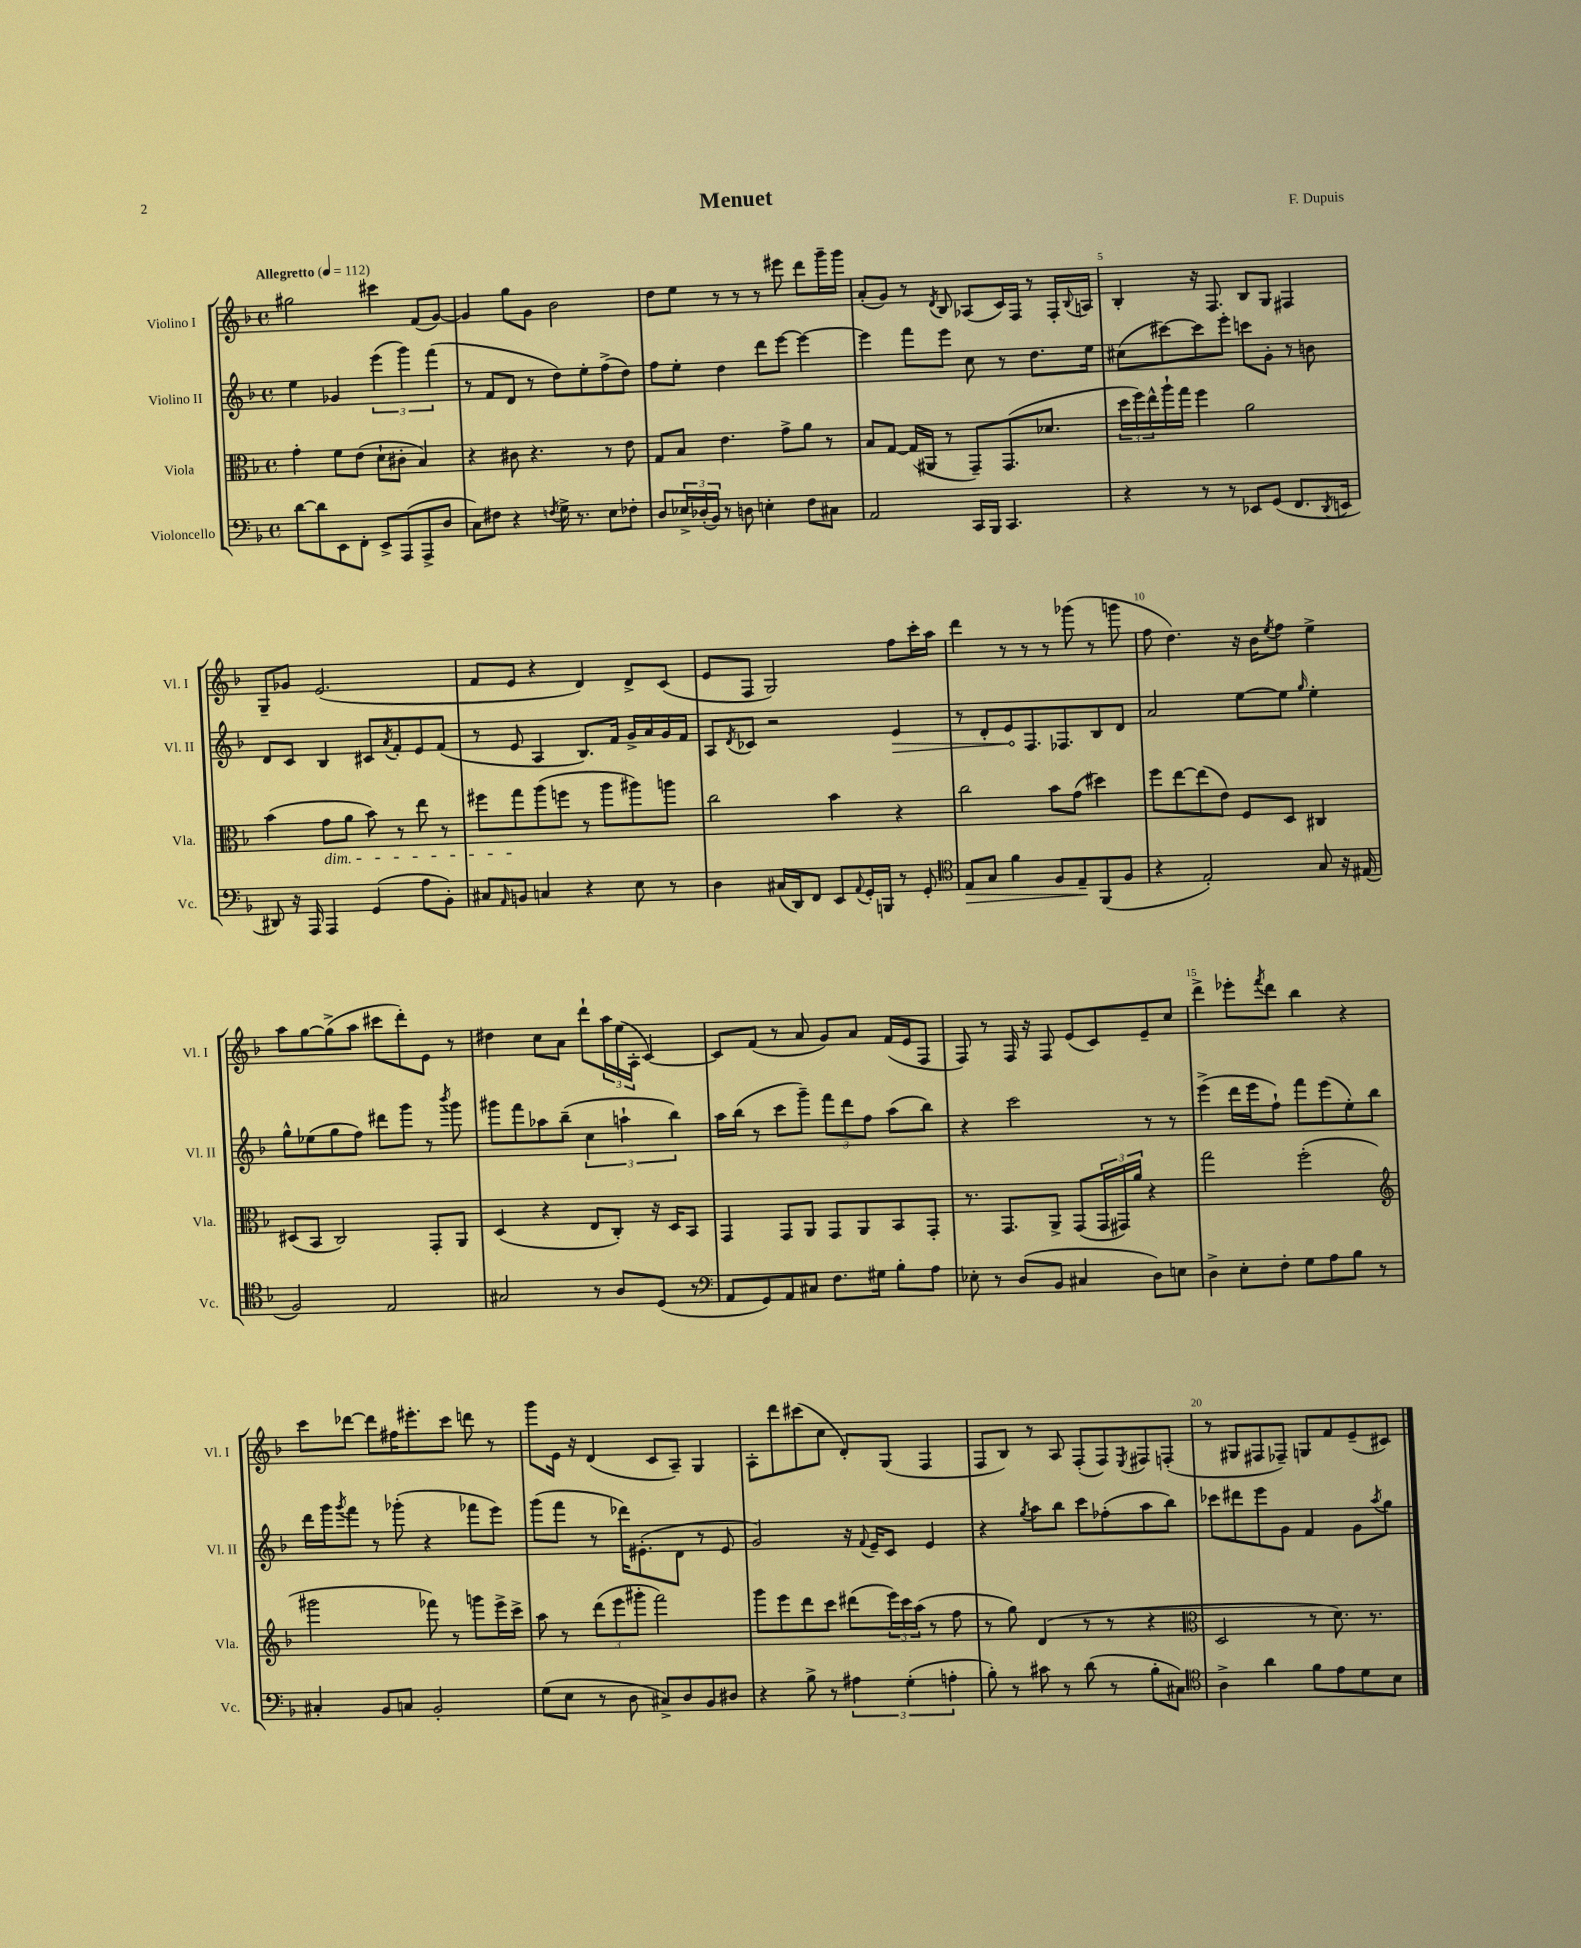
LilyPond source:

\header { title = "Menuet" composer = "F. Dupuis" }
<<
\new StaffGroup <<
\new Staff = "s0" \with { instrumentName = "Violino I" shortInstrumentName = "Vl. I" } {
    \clef treble \key f \major \defaultTimeSignature \time 4/4 \tempo "Allegretto" 4 = 112
    gis''2 cis'''4 f'8( g'8~) |
    g'4 g''8 g'8 bes'2 |
    d''8 e''8 r8 r8 r8 eis'''8 d'''8 g'''16-- g'''16 |
    a'8-.( g'8) r8 \acciaccatura { d'8 } bes8 aes8( c'16) f16 r8 f16-. \appoggiatura { bes8 } a16 |
    bes4-. r16 f8. bes8 g8 fis4 |
    g8-- ges'8 e'2.( |
    f'8 e'8 r4 d'4) d'8-> c'8( |
    e'8 f8 g2) f''8 c'''16-. a''16 |
    d'''4 r8 r8 r8 ges'''8( r8 g'''8 |
    f''8 d''4.) r16 bes'16 \acciaccatura { e''8 } f''8 e''4-> |
    a''8 g''8~ g''8->( a''8 cis'''8 d'''8-.) e'8 r8 |
    dis''4 c''8 a'8 d'''8-! \tuplet 3/2 { a''16 e''16( a16-. } c'4~) |
    c'8 f'8( r8 a'8 g'8) a'8 f'16( e'16 f8 |
    f8) r8 f16 r16 f8 e'8( c'8) e'8-- c''8 |
    d'''4-> ees'''8-. \acciaccatura { f'''8 } d'''8 bes''4 r4 |
    c'''8 des'''8~ des'''8 fis''16 eis'''8.-. c'''8 d'''8 r8 |
    g'''8 e'16 r16 d'4( c'8 a8--) g4 |
    a8-. d'''8 cis'''8( c''8 d'8-.) g8( f4 |
    f8 bes8) r8 a8 f8-.( f8) \acciaccatura { e8 } fis8 f8-.( |
    r8 gis8 fis8 fes8--) g8 f'8 e'8--( cis'8) \bar "|." |
}
\new Staff = "s1" \with { instrumentName = "Violino II" shortInstrumentName = "Vl. II" } {
    \clef treble \key f \major \defaultTimeSignature \time 4/4
    e''4 ges'4 \tuplet 3/2 { e'''4( g'''4) f'''4( } |
    r8 f'8 d'8 r8 d''8) e''8-. f''8->( d''8) |
    f''8 e''8-. d''4 d'''8 e'''8~ e'''4~ |
    e'''4 f'''8 e'''8 c''8 r8 d''8. e''16 |
    cis''8( cis'''8~) cis'''8 e'''8-. c'''8 g'8-. r8 b'8 |
    d'8 c'8 bes4 cis'8 \acciaccatura { a'8 } f'8-. e'8 f'8( |
    r8 e'8 a4 bes8.) f'16 g'16-> a'16 g'16 f'16 |
    a8 \acciaccatura { d'8 } ces'8 r2 \once \override Hairpin.circled-tip = ##t e'4\> |
    r8 d'8-. e'8\! f8. fes8. bes8 d'8 |
    a'2 e''8~ e''8 \grace { g''16 } e''4-. |
    g''8-^ ees''8( g''8 f''8) dis'''8 g'''8 r8 \acciaccatura { bes'''8 } g'''8 |
    gis'''8 f'''8 aes''8 bes''8--( \tuplet 3/2 { c''4 a''4-! bes''4) } |
    a''16 bes''16( r8 c'''8 g'''8--) \tuplet 3/2 { f'''8 d'''8 f''8 } a''8( bes''8) |
    r4 c'''2 r8 r8 |
    e'''4->( d'''16 e'''16 f''8-!) f'''8 e'''8( e''8-.) bes''8 |
    d'''16 g'''16 \acciaccatura { g'''8 } f'''8 r8 ges'''8-.( r4 fes'''8 e'''8) |
    g'''8( f'''8 r8 des'''16) eis'8.-.( d'8 r8 eis'8 |
    g'2) r16 \appoggiatura { f'8 } e'16-- c'8 e'4 |
    r4 \acciaccatura { g''8 } a''8 bes''8 c'''8 fes''8-.( a''8 bes''8) |
    ces'''8 dis'''8 e'''8 g'8 f'4 g'8 \acciaccatura { a''8 } g''8 \bar "|." |
}
\new Staff = "s2" \with { instrumentName = "Viola" shortInstrumentName = "Vla." } {
    \clef alto \key f \major \defaultTimeSignature \time 4/4
    g'4-. f'8 e'8( d'8-! cis'8-. bes4) |
    r4 cis'8 r4. r8 e'8 |
    g8 bes8 e'4. g'8-> a'8 r8 |
    bes8 g8~ g16( ais,16 r8 g,8--) g,8.( des'8. |
    \tuplet 3/2 { d''16 f''16) e''16-^ } a''16-! g''16 f''4 a'2 |
    bes'4( g'8\dim a'8 bes'8) r8 e''8 r8 |
    fis''8 g''8\! a''8( f''8 r8 a''8 ais''8) a''8 |
    c''2 bes'4 r4 |
    c''2 bes'8 g'8( dis''4) |
    f''8 e''8~ e''8( e'8) f8 d8 cis4 |
    dis8( bes,8 c2) g,8-. a,8 |
    d4( r4 e8 c8-.) r16 d16 bes,8 |
    g,4 g,8 a,8 g,8 a,8 bes,8 g,8-. |
    r8. g,8. a,8-> g,8( \tuplet 3/2 { g,16 gis,16) a'16 } r4 |
    g''2 f''2-.( |
    \clef treble gis'''2 fes'''8) r8 g'''8 e'''16-> c'''16-> |
    a''8 r8 \tuplet 3/2 { d'''8( e'''8 gis'''8-. } f'''2) |
    g'''8 e'''8 d'''8 c'''8 dis'''8( \tuplet 3/2 { e'''16) c'''16 a''16( } r8 f''8 |
    r8 g''8) d'4( r8 r8 r4 |
    \clef alto d2 r8 d'8.) r8. \bar "|." |
}
\new Staff = "s3" \with { instrumentName = "Violoncello" shortInstrumentName = "Vc." } {
    \clef bass \key f \major \defaultTimeSignature \time 4/4
    d'8~ d'8 e,8 f,8-. e,8-> a,,8( a,,8-> d8 |
    c8) fis8 r4 \acciaccatura { f8 } g16-> r8. e8 fes8-. |
    d8 \tuplet 3/2 { ees16-> des16-.( bes,16) } r8 d8 e4-. f8 cis8 |
    a,2 c,16 bes,,16 c,4. |
    r4 r8 r8 ees,8 g,8( f,8. \acciaccatura { d,8 } e,16 |
    dis,8) r16 a,,16 a,,4 g,4( a8 bes,8-.) |
    cis8 \grace { a,16 } b,8 c4 r4 e8 r8 |
    d4 cis16( d,16) f,8 e,8 \appoggiatura { a,8 } g,16-. b,,16 r8 g,8-. |
    \clef tenor e8\> g8 f'4 f8 e8--\! f,8( f8 |
    r4 e2-.) g8 r16 eis16( |
    f2) e2 |
    gis2 r8 a8 d8( r8 |
    \clef bass a,8 g,8) a,8 cis8 f8. gis16 bes8-. a8 |
    ees8-. r8 d8( bes,8 cis4 d8) e8 |
    d4-> e8-. f8-. g8 a8 bes8 r8 |
    cis4-. bes,8 c8 bes,2-. |
    g8( e8 r8 d8 cis8->) d8 bes,8 dis8 |
    r4 bes8-> r8 \tuplet 3/2 { ais4 g4-.( a4-. } |
    bes8-.) r8 cis'8 r8 d'8( r8 bes8-. cis8) |
    \clef tenor a4-> a'4 f'8 e'8 d'8 bes8 \bar "|." |
}
>>
>>
\layout { \context { \Score \override BarNumber.break-visibility = ##(#f #t #t) barNumberVisibility = #(every-nth-bar-number-visible 5) } }
